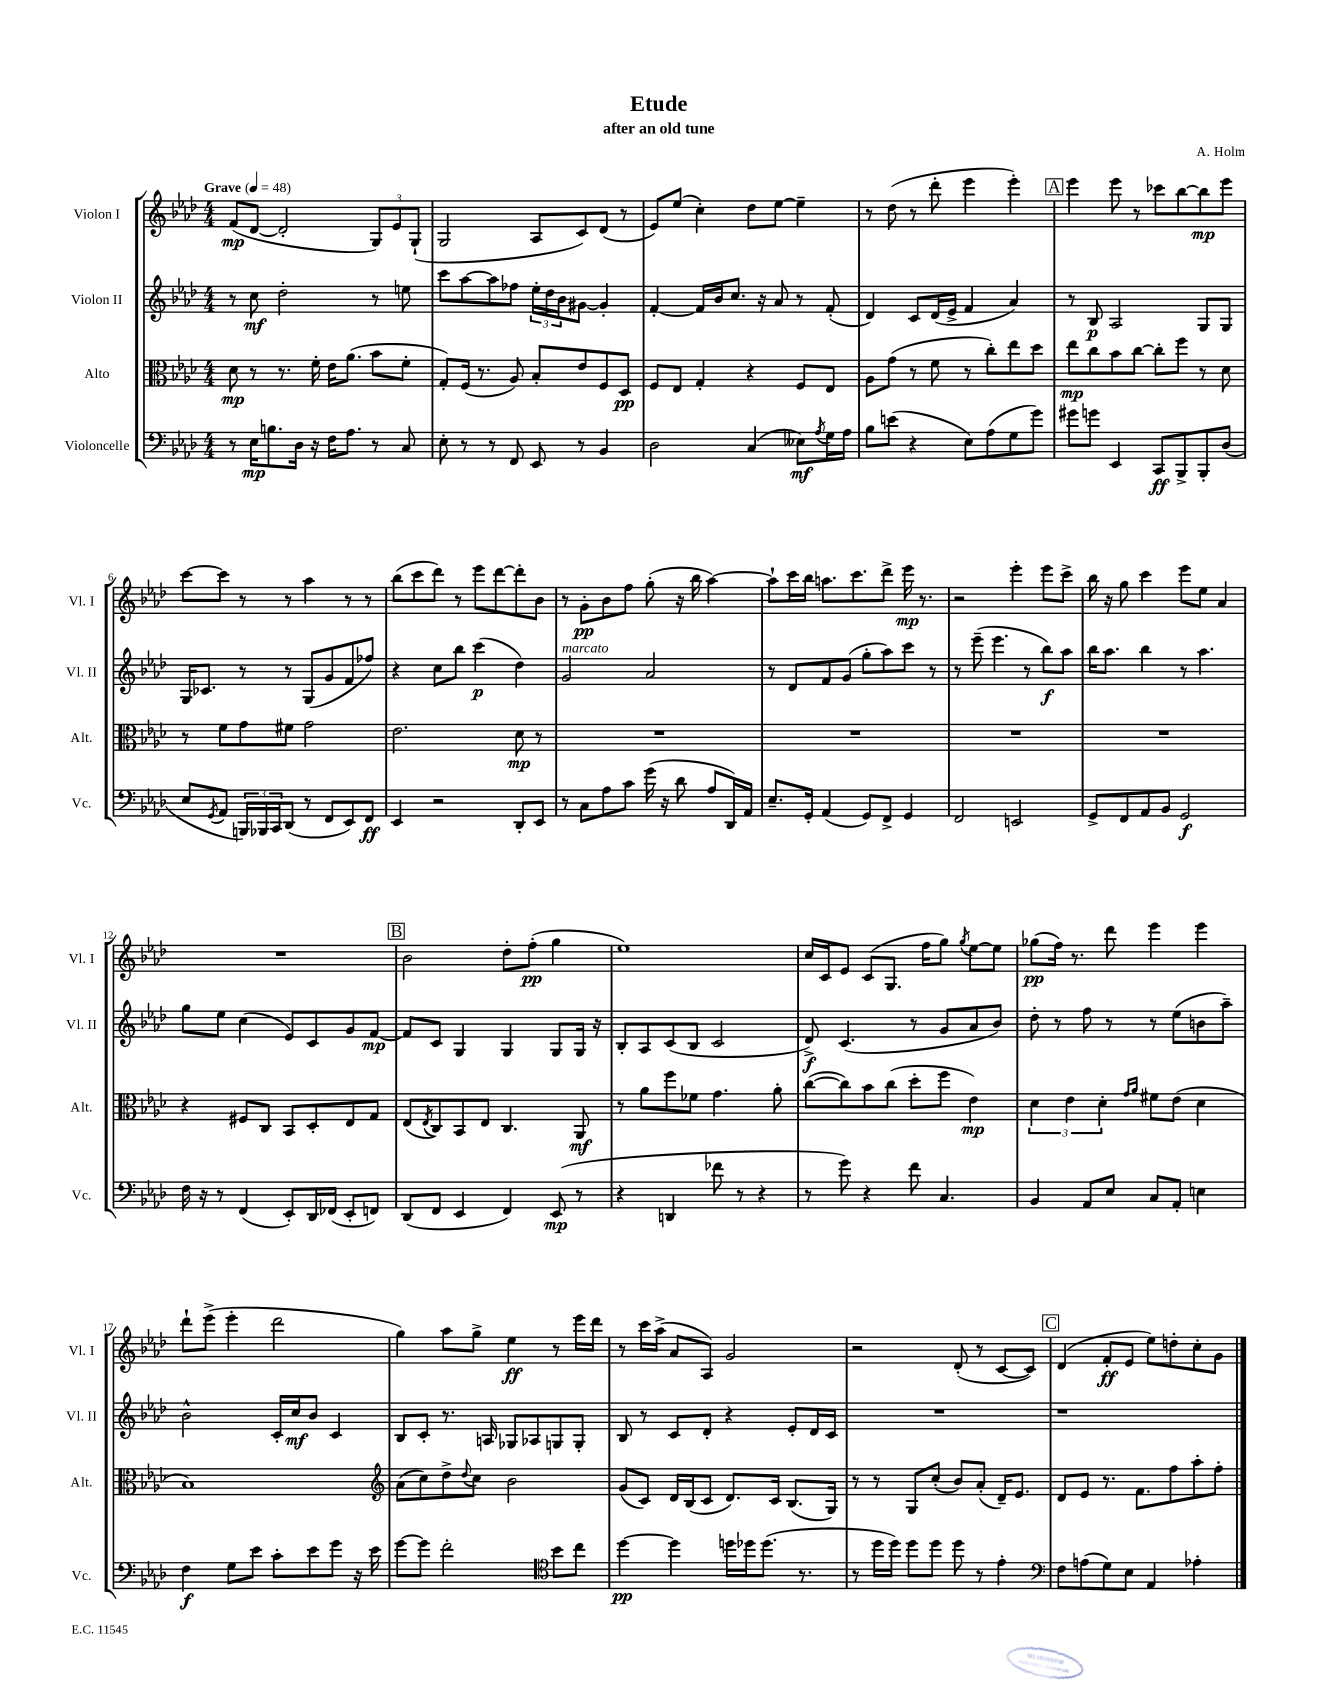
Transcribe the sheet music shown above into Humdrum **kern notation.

**kern	**dynam	**kern	**dynam	**kern	**dynam	**kern	**dynam
*part4	*part4	*part3	*part3	*part2	*part2	*part1	*part1
*staff4	*staff4	*staff3	*staff3	*staff2	*staff2	*staff1	*staff1
*I"Violoncelle	*	*I"Alto	*	*I"Violon II	*	*I"Violon I	*
*I'Vc.	*	*I'Alt.	*	*I'Vl. II	*	*I'Vl. I	*
*clefF4	*	*clefC3	*	*clefG2	*	*clefG2	*
*k[b-e-a-d-]	*	*k[b-e-a-d-]	*	*k[b-e-a-d-]	*	*k[b-e-a-d-]	*
*M4/4	*	*M4/4	*	*M4/4	*	*M4/4	*
*MM48	*	*MM48	*	*MM48	*	*MM48	*
=1	=1	=1	=1	=1	=1	=1	=1
!	!	!	!	!	!	!LO:TX:a:B:t=Grave	!
8r	.	8d-\	mp	8r	.	(8f/L	mp
16E-\KL	mp	8r	.	8cc\	mf	[8d-/J	.
8.Bn\	.	.	.	.	.	.	.
.	.	8.r	.	2dd-'\	.	2d-'/]	.
16D-\Jk	.	.	.	.	.	.	.
16r	.	16f'\	.	.	.	.	.
16F\KL	.	16e-\KL	.	.	.	.	.
8.A-\J	.	(8.a-\J	.	.	.	.	.
8r	.	8b-\L	.	8r	.	12G/L)	.
.	.	.	.	.	.	12e-/	.
8C/	.	8f'\J	.	8een\	.	.	.
.	.	.	.	.	.	(12G`/J	.
=2	=2	=2	=2	=2	=2	=2	=2
8E-'\	.	8G'/L)	.	8ccc\L	.	2G/	.
8r	.	(16F/Jk	.	[8aa-\	.	.	.
.	.	8.r	.	.	.	.	.
8r	.	.	.	8aa-\]	.	.	.
8FF/	.	8A-/)	.	8ff-X\J	.	.	.
8EE-/	.	8B-'/L	.	24ee-'\LL	.	8A-/L	.
.	.	.	.	24dd-\	.	.	.
.	.	.	.	24b-\J	.	.	.
8r	.	8e-/	.	[8g#X\J	.	8c/)	.
4BB-/	.	8F/	.	4g#'/]	.	(8d-/J	.
.	.	8D-/J	pp	.	.	8r	.
=3	=3	=3	=3	=3	=3	=3	=3
2D-\	.	8F/L	.	[4f'/	.	8e-/L)	.
.	.	8E-/J	.	.	.	(8ee-/J	.
.	.	4G'/	.	16f/LL]	.	4cc'\)	.
.	.	.	.	16b-/J	.	.	.
.	.	.	.	8.cc/J	.	.	.
(4C/	.	4r	.	.	.	8dd-\L	.
.	.	.	.	16r	.	.	.
.	.	.	.	8a-/	.	[8ee-\J	.
8E--X\L)	mf	8F/L	.	8r	.	4ee-~\]	.
8qA-/	.	.	.	.	.	.	.
16G\L	.	8E-/J	.	(8f'/	.	.	.
16A-\JJ	.	.	.	.	.	.	.
=4	=4	=4	=4	=4	=4	=4	=4
8B-\L	.	8A-\L	.	4d-/)	.	8r	.
(8en\J	.	(8g\J	.	.	.	(8dd-\	.
4r	.	8r	.	8c/L	.	8r	.
.	.	8f\	.	(16d-/L	.	8ddd-'\	.
.	.	.	.	16e-^/JJ	.	.	.
8E-\L)	.	8r	.	4f/	.	4eee-\	.
(8A-\	.	8cc'\L)	.	.	.	.	.
8G\	.	8ee-\	.	4a-/)	.	4eee-'\)	.
8g\J)	.	8dd-\J	.	.	.	.	.
!!LO:REH:place=s1:t=A
=5	=5	=5	=5	=5	=5	=5	=5
8g#X\L	.	8ee-\L	mp	8r	.	4eee-\	.
8gn\J	.	8cc\	.	8B-/	p	.	.
4EE-/	.	8b-\	.	2A-/	.	8eee-\	.
.	.	[8cc\J	.	.	.	8r	.
8CC/L	ff	8cc'\L]	.	.	.	8ccc-X\L	.
8BBB-^/	.	8ff\J	.	.	.	[8bb-\	.
8BBB-'/	.	8r	.	8G/L	.	8bb-\]	mp
(8D-/J	.	8d-\	.	8G/J	.	8eee-\J	.
!!LO:LB:g=z
=6	=6	=6	=6	=6	=6	=6	=6
8E-/L	.	8r	.	16G/KL	.	[8ccc\L	.
.	.	.	.	8.c-X/J	.	.	.
8qGG/	.	.	.	.	.	.	.
8AA-/J	.	8f\L	.	.	.	8ccc\J]	.
24BBBn/LL)	.	8g\	.	8r	.	8r	.
24BBB-X/	.	.	.	.	.	.	.
24CC/J	.	.	.	.	.	.	.
(8DD-/J	.	8f#X\J	.	8r	.	8r	.
8r	.	2g\	.	(8G/L	.	4aa-\	.
8FF/L	.	.	.	8g/	.	.	.
8EE-/)	.	.	.	8f/	.	8r	.
8FF/J	ff	.	.	8ff-X/J)	.	8r	.
=7	=7	=7	=7	=7	=7	=7	=7
4EE-/	.	2.e-\	.	4r	.	(8bb-\L	.
.	.	.	.	.	.	8ccc\	.
2r	.	.	.	8cc\L	.	8ddd-\J)	.
.	.	.	.	8bb-\J	.	8r	.
.	.	.	.	(4ccc\	p	8eee-\L	.
.	.	.	.	.	.	[8ddd-\	.
8DD-'/L	.	8d-\	mp	4dd-\)	.	8ddd-'\]	.
8EE-/J	.	8r	.	.	.	8b-\J	.
=8	=8	=8	=8	=8	=8	=8	=8
!	!	!	!	!LO:TX:a:i:t=marcato	!	!	!
8r	.	1r	.	2g/	.	8r	.
8C\L	.	.	.	.	.	8g'\L	pp
8A-\	.	.	.	.	.	8b-\	.
8c\J	.	.	.	.	.	8ff\J	.
(16g\	.	.	.	2a-/	.	(8gg'\	.
16r	.	.	.	.	.	.	.
8d-\	.	.	.	.	.	16r	.
.	.	.	.	.	.	16bb-\	.
8A-/L	.	.	.	.	.	[4aa-\)	.
16DD-/L)	.	.	.	.	.	.	.
16AA-/JJ	.	.	.	.	.	.	.
=9	=9	=9	=9	=9	=9	=9	=9
8.E-~/L	.	1r	.	8r	.	8aa-`\L]	.
.	.	.	.	8d-/L	.	16ccc\L	.
16GG'/Jk	.	.	.	.	.	16bb-\JJ	.
(4AA-/	.	.	.	8f/	.	8.aan\L	.
.	.	.	.	(8g/J	.	.	.
.	.	.	.	.	.	8.ccc\	.
8GG/L)	.	.	.	8gg'\L	.	.	.
8FF^/J	.	.	.	8aa-\)	.	8ddd-^\J	.
4GG/	.	.	.	8ccc\J	.	16eee-\	mp
.	.	.	.	.	.	8.r	.
.	.	.	.	8r	.	.	.
=10	=10	=10	=10	=10	=10	=10	=10
2FF/	.	1r	.	8r	.	2r	.
.	.	.	.	(8eee-~\	.	.	.
.	.	.	.	4.eee-\	.	.	.
2EEn/	.	.	.	.	.	4eee-'\	.
.	.	.	.	8r	.	.	.
.	.	.	.	8bb-\L)	f	8eee-\L	.
.	.	.	.	8aa-\J	.	8ccc^\J	.
=11	=11	=11	=11	=11	=11	=11	=11
8GG^/L	.	1r	.	16bb-\KL	.	16bb-\	.
.	.	.	.	8.aa-\J	.	16r	.
8FF/	.	.	.	.	.	8gg\	.
8AA-/	.	.	.	4bb-\	.	4ccc\	.
8BB-/J	.	.	.	.	.	.	.
2GG/	f	.	.	8r	.	8eee-\L	.
.	.	.	.	4.aa-\	.	8ee-\J	.
.	.	.	.	.	.	4a-/	.
!!LO:LB:g=z
=12	=12	=12	=12	=12	=12	=12	=12
16F\	.	4r	.	8gg\L	.	1r	.
16r	.	.	.	.	.	.	.
8r	.	.	.	8ee-\J	.	.	.
(4FF/	.	8F#X/L	.	(4cc\	.	.	.
.	.	8C/J	.	.	.	.	.
8EE-'/L)	.	8BB-/L	.	8e-/L)	.	.	.
16DD-/L	.	8D-'/	.	8c/	.	.	.
(16FF-X/JJ	.	.	.	.	.	.	.
8EE-'/L	.	8E-/	.	8g/	.	.	.
8FFn/J)	.	8G/J	.	[8f/J	mp	.	.
!!LO:REH:place=s1:t=B
=13	=13	=13	=13	=13	=13	=13	=13
(8DD-/L	.	(8E-/L	.	8f/L]	.	2b-\	.
.	.	8qE-/	.	.	.	.	.
8FF/J	.	8C/)	.	8c/J	.	.	.
4EE-/	.	8BB-/	.	4G/	.	.	.
.	.	8E-/J	.	.	.	.	.
4FF/)	.	4.C/	.	4G/	.	8dd-'\L	.
.	.	.	.	.	.	(8ff'\J	pp
(8EE-/	mp	.	.	8G/L	.	4gg\	.
8r	.	8AA-/	mf	16G/Jk	.	.	.
.	.	.	.	16r	.	.	.
=14	=14	=14	=14	=14	=14	=14	=14
4r	.	8r	.	8B-'/L	.	1ee-)	.
.	.	8a-\L	.	8A-/	.	.	.
4DDn/	.	8ff\	.	(8c/	.	.	.
.	.	8f-X\J	.	8B-/J	.	.	.
8f-X\	.	4.g\	.	2c/	.	.	.
8r	.	.	.	.	.	.	.
4r	.	.	.	.	.	.	.
.	.	8a-'\	.	.	.	.	.
=15	=15	=15	=15	=15	=15	=15	=15
8r	.	([8cc\L	.	8d-^/)	f	16cc/LL	.
.	.	.	.	.	.	16c/J	.
8g\)	.	8cc\])	.	(4.c/	.	8e-/J	.
4r	.	8b-\	.	.	.	(8c/L	.
.	.	(8cc\J	.	.	.	8.G/J	.
8f\	.	8dd-'\L	.	8r	.	.	.
.	.	.	.	.	.	16ff\KL	.
4.C/	.	8ff\J	.	8g/L	.	8gg\J)	.
.	.	.	.	.	.	8qgg/	.
.	.	4e-\)	mp	8a-/	.	[8ee-\L	.
.	.	.	.	8b-/J)	.	8ee-\J]	.
=16	=16	=16	=16	=16	=16	=16	=16
4BB-/	.	6d-\	.	8dd-'\	.	(8gg-X\L	pp
.	.	.	.	8r	.	16ff\Jk)	.
.	.	6e-\	.	.	.	.	.
.	.	.	.	.	.	8.r	.
8AA-/L	.	.	.	8ff\	.	.	.
.	.	6d-'\	.	.	.	.	.
8E-/J	.	.	.	8r	.	8ddd-\	.
.	.	16qqg/LL	.	.	.	.	.
.	.	16qqa-/JJ	.	.	.	.	.
8C/L	.	8f#X\L	.	8r	.	4eee-\	.
8AA-'/J	.	(8e-\J	.	(8ee-\L	.	.	.
4En\	.	4d-\	.	8bn\	.	4eee-\	.
.	.	.	.	8aa-~\J)	.	.	.
!!LO:LB:g=z
=17	=17	=17	=17	=17	=17	=17	=17
4F\	f	1B-)	.	2b-^^\	.	8ddd-`\L	.
.	.	.	.	.	.	(8eee-^\J	.
8G\L	.	.	.	.	.	4eee-'\	.
8e-\J	.	.	.	.	.	.	.
8c'\L	.	.	.	16c'/LL	.	2ddd-\	.
.	.	.	.	16cc/J	mf	.	.
8e-\	.	.	.	8b-/J	.	.	.
8g\J	.	.	.	4c/	.	.	.
16r	.	.	.	.	.	.	.
16e-\	.	.	.	.	.	.	.
=18	=18	=18	=18	=18	=18	=18	=18
*	*	*clefG2	*	*	*	*	*
[8g\L	.	(8a-\L	.	8B-/L	.	4gg\)	.
8g\J]	.	8cc\)	.	8c'/J	.	.	.
2f'\	.	8dd-^\	.	8.r	.	8aa-\L	.
.	.	8qqdd-/	.	.	.	.	.
.	.	8cc\J	.	.	.	8gg^\J	.
.	.	.	.	16An/	.	.	.
.	.	2b-\	.	8G-X/L	.	4ee-\	ff
.	.	.	.	8A-X/	.	.	.
*clefC4	*	*	*	*	*	*	*
8b-\L	.	.	.	8Gn/	.	8r	.
8cc\J	.	.	.	8G'/J	.	16eee-\LL	.
.	.	.	.	.	.	16ddd-\JJ	.
=19	=19	=19	=19	=19	=19	=19	=19
[4dd-\	pp	(8g/L	.	8B-/	.	8r	.
.	.	8c/J)	.	8r	.	16ccc\LL	.
.	.	.	.	.	.	(16aa-^\JJ	.
4dd-\]	.	16d-/LL	.	8c/L	.	8a-/L	.
.	.	(16B-/J	.	.	.	.	.
.	.	8c/J	.	8d-'/J	.	8A-/J)	.
16ddn\LL	.	8.d-/L)	.	4r	.	2g/	.
16dd-X\J	.	.	.	.	.	.	.
(8.dd-\J	.	.	.	.	.	.	.
.	.	16c/Jk	.	.	.	.	.
.	.	(8.B-/L	.	8e-'/L	.	.	.
8.r	.	.	.	.	.	.	.
.	.	.	.	16d-/L	.	.	.
.	.	16G/Jk)	.	16c/JJ	.	.	.
=20	=20	=20	=20	=20	=20	=20	=20
8r	.	8r	.	1r	.	2r	.
16dd-\LL	.	8r	.	.	.	.	.
16dd-\JJ)	.	.	.	.	.	.	.
8dd-\L	.	8G/L	.	.	.	.	.
8dd-\J	.	(8cc'/J	.	.	.	.	.
8dd-\	.	8b-/L)	.	.	.	(8d-'/	.
8r	.	(8a-'/J	.	.	.	8r	.
4e-'\	.	16d-~/KL)	.	.	.	[8c/L	.
.	.	8.e-/J	.	.	.	.	.
.	.	.	.	.	.	8c/J])	.
!!LO:REH:place=s1:t=C
=21	=21	=21	=21	=21	=21	=21	=21
*clefF4	*	*	*	*	*	*	*
8F\L	.	8d-/L	.	1r	.	(4d-/	.
(8An\	.	8e-/J	.	.	.	.	.
8G\)	.	8.r	.	.	.	8f'/L	ff
8E-\J	.	.	.	.	.	8e-/J	.
.	.	8.f\L	.	.	.	.	.
4AA-/	.	.	.	.	.	8ee-\L)	.
.	.	8ff\	.	.	.	8ddn'\	.
4A-X'\	.	8aa-'\	.	.	.	8cc'\	.
.	.	8ff'\J	.	.	.	8g\J	.
==	==	==	==	==	==	==	==
*-	*-	*-	*-	*-	*-	*-	*-
